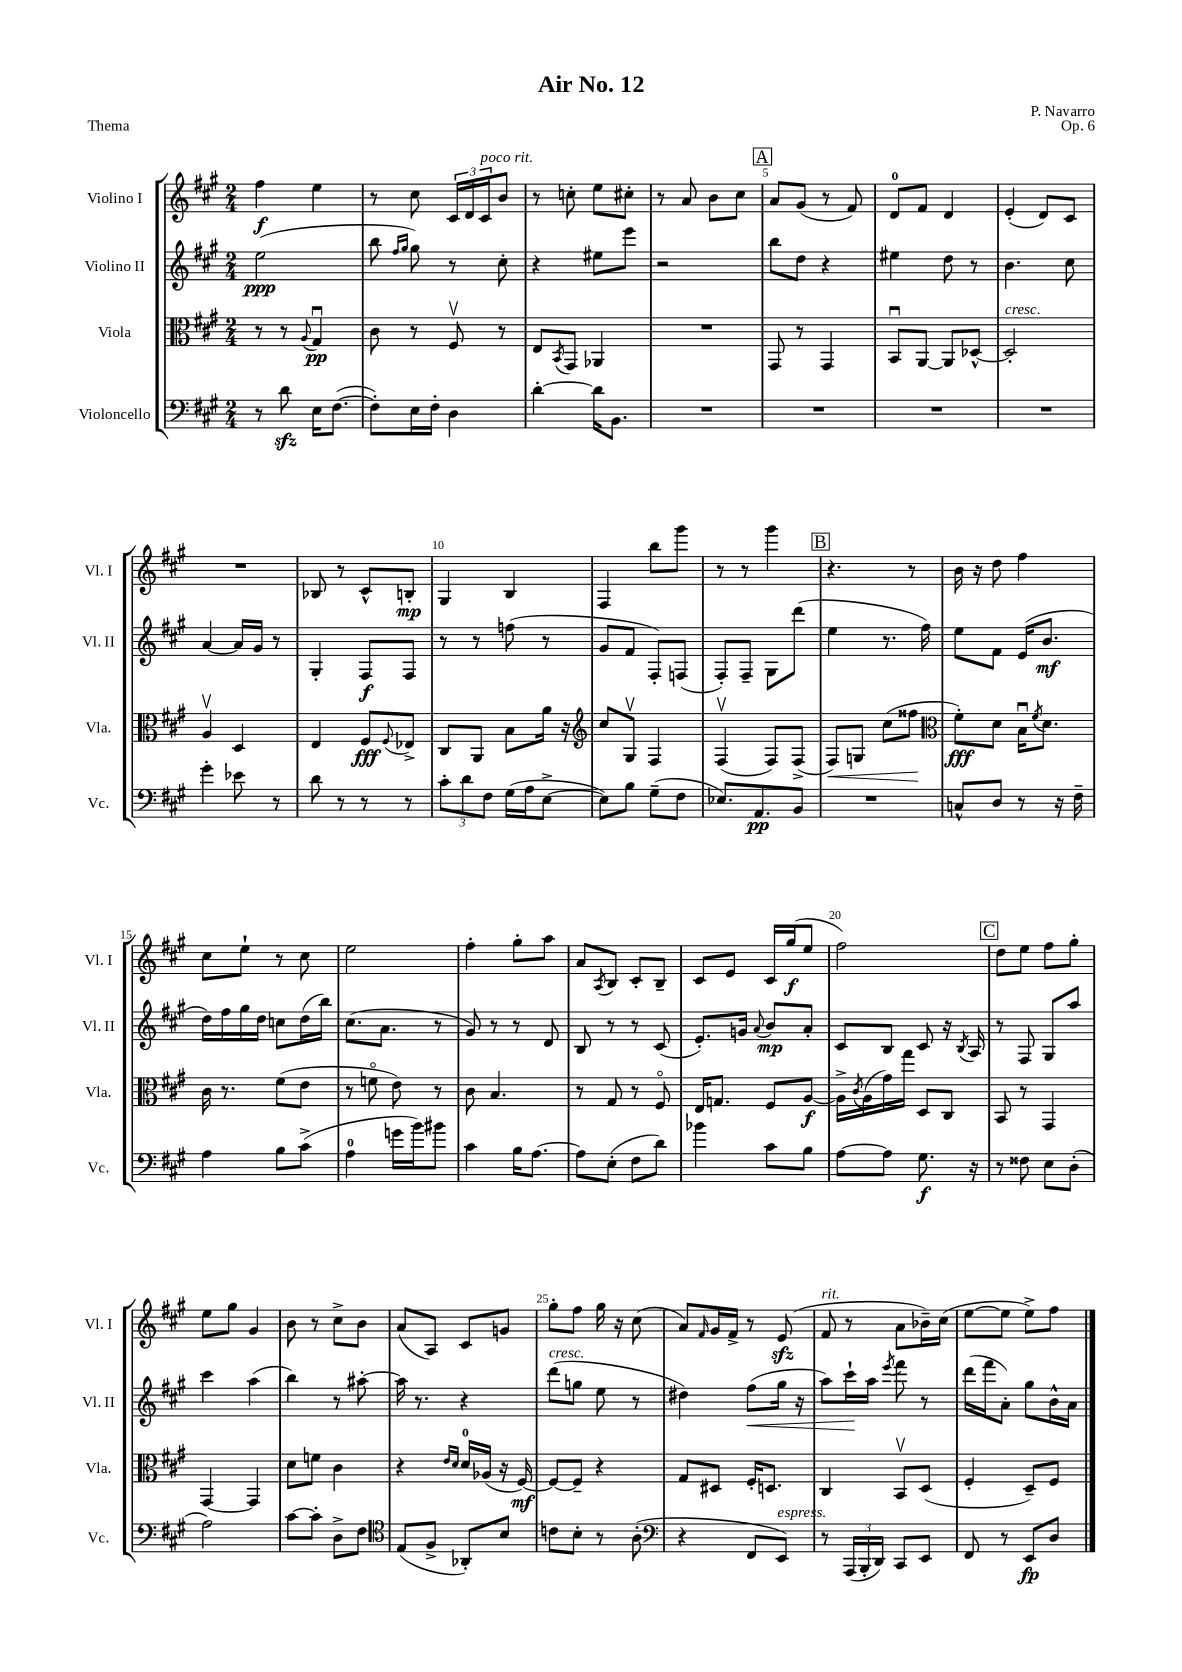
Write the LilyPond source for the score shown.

\header { title = "Air No. 12" composer = "P. Navarro" opus = "Op. 6" piece = "Thema" }
<<
\new StaffGroup <<
\new Staff = "s0" \with { instrumentName = "Violino I" shortInstrumentName = "Vl. I" } {
    \clef treble \key a \major \numericTimeSignature \time 2/4
    fis''4\f e''4 |
    r8 cis''8 \tuplet 3/2 { cis'16 d'16 cis'16^\markup { \italic "poco rit." } } b'8 |
    r8 c''8-. e''8 cis''8-. |
    r8 a'8 b'8 cis''8 |
    \mark \markup { \box "A" } a'8 gis'8( r8 fis'8) |
    d'8-0 fis'8 d'4 |
    e'4-.( d'8) cis'8 |
    R2 |
    bes8 r8 cis'8-^ b8-.\mp |
    gis4 b4 |
    fis4 b''8 gis'''8 |
    r8 r8 gis'''4 |
    \mark \markup { \box "B" } r4. r8 |
    b'16 r16 d''8 fis''4 |
    cis''8 e''8-! r8 cis''8 |
    e''2 |
    fis''4-. gis''8-. a''8 |
    a'8 \acciaccatura { a8 } b8 cis'8-. b8-- |
    cis'8 e'8 cis'16 gis''16\f( e''8 |
    fis''2) |
    \mark \markup { \box "C" } d''8 e''8 fis''8 gis''8-. |
    e''8 gis''8 gis'4 |
    b'8 r8 cis''8-> b'8 |
    a'8( a8) cis'8 g'8 |
    gis''8-. fis''8 gis''16 r16 cis''8( |
    a'8) \grace { fis'16 } gis'16 fis'16-> r8 e'8\sfz( |
    fis'8^\markup { \italic "rit." } r8 a'8 bes'16--) cis''16( |
    e''8~ e''8 e''8->) fis''8 \bar "|." |
}
\new Staff = "s1" \with { instrumentName = "Violino II" shortInstrumentName = "Vl. II" } {
    \clef treble \key a \major \numericTimeSignature \time 2/4
    e''2\ppp( |
    b''8 \grace { fis''16 gis''16 } gis''8) r8 cis''8-. |
    r4 eis''8 e'''8 |
    r2 |
    \mark \markup { \box "A" } b''8 d''8 r4 |
    eis''4 d''8 r8 |
    b'4. cis''8 |
    a'4~ a'16 gis'16 r8 |
    gis4-. fis8\f fis8 |
    r8 r8 f''8( r8 |
    gis'8 fis'8 fis8-.) f8( |
    fis8-.) fis8-- gis8 d'''8( |
    \mark \markup { \box "B" } e''4 r8. fis''16) |
    e''8 fis'8 e'16( b'8.\mf |
    d''16) fis''16 gis''16 d''16 c''8 d''16( b''16) |
    cis''8.( a'8. r8 |
    gis'8) r8 r8 d'8 |
    b8 r8 r8 cis'8( |
    e'8.-.) g'16 \appoggiatura { a'8 } b'8\mp a'8-. |
    cis'8 b8 cis'8 r16 \acciaccatura { b8 } a16 |
    \mark \markup { \box "C" } r8 fis8 gis8 a''8 |
    cis'''4 a''4( |
    b''4) r8 ais''8~-. |
    ais''16 r8. r4 |
    d'''8^\markup { \italic "cresc." }( g''8 e''8 r8 |
    dis''4) fis''8\<( gis''16 r16 |
    a''8) cis'''16-!\! a''16 \acciaccatura { e'''8 } fis'''8 r8 |
    d'''16( fis'''16 a'8-.) gis''8 b'16-^ a'16 \bar "|." |
}
\new Staff = "s2" \with { instrumentName = "Viola" shortInstrumentName = "Vla." } {
    \clef alto \key a \major \numericTimeSignature \time 2/4
    r8 r8 \appoggiatura { a8 } gis4\downbow\pp |
    cis'8 r8 fis8\upbow r8 |
    e8 \acciaccatura { b,8 } gis,8 aes,4 |
    R2 |
    \mark \markup { \box "A" } gis,8 r8 gis,4 |
    b,8\downbow a,8~ a,8 des8~-^ |
    des2-.^\markup { \italic "cresc." } |
    a4\upbow d4 |
    e4 fis8\fff \appoggiatura { fis8 } ees8-> |
    cis8 a,8 b8 a'16 r16 |
    \clef treble cis''8 gis8\upbow fis4 |
    fis4\upbow( fis8) fis8->( |
    \mark \markup { \box "B" } fis8\<) g8 cis''8( fisis''8\! |
    \clef alto fis'8-.\fff) d'8 b16\downbow \acciaccatura { fis'8 } d'8. |
    cis'16 r8. fis'8( e'8 |
    r8 f'8\flageolet e'8) r8 |
    cis'8 b4. |
    r8 gis8 r8 fis8\flageolet |
    e16 g8. fis8 a8~\f |
    a16-> \acciaccatura { cis'8 } a16( gis'16) gis''16 d8 cis8 |
    \mark \markup { \box "C" } b,8 r8 gis,4 |
    gis,4~ gis,4 |
    d'8 f'8 cis'4 |
    r4 \grace { e'16 d'16 } d'16-0 aes16( r16 fis16~\mf) |
    fis8~ fis8-- r4 |
    gis8 dis8 fis16-. d8. |
    cis4 b,8\upbow d8( |
    fis4-. d8--) fis8 \bar "|." |
}
\new Staff = "s3" \with { instrumentName = "Violoncello" shortInstrumentName = "Vc." } {
    \clef bass \key a \major \numericTimeSignature \time 2/4
    r8 d'8\sfz e16 fis8.~( |
    fis8-.) e16 fis16-. d4 |
    d'4~-. d'16 b,8. |
    R2 |
    \mark \markup { \box "A" } R2 |
    R2 |
    R2 |
    gis'4-. ees'8 r8 |
    d'8 r8 r8 r8 |
    \tuplet 3/2 { cis'8-. d'8 fis8 } gis16( a16 e8~-> |
    e8) b8 gis8--( fis8 |
    ees8.) a,8.\pp b,8 |
    \mark \markup { \box "B" } R2 |
    c8-^ d8 r8 r16 fis16-- |
    a4 b8 cis'8->( |
    a4-0 g'16 b'16) bis'8 |
    cis'4 b16 a8.~ |
    a8 e8-.( fis8 d'8) |
    bes'4 cis'8 b8 |
    a8~ a8 gis8.\f r16 |
    \mark \markup { \box "C" } r8 fisis8 e8 d8-.( |
    a2) |
    cis'8~ cis'8-. d8-> fis8 |
    \clef tenor e8( fis8-> aes,8-.) b8 |
    c'8 b8-. r8 a8-.( |
    \clef bass r4 fis,8 e,8^\markup { \italic "espress." }) |
    r8 \tuplet 3/2 { a,,16( b,,16-. d,16) } cis,8 e,8 |
    fis,8 r8 e,8\fp d8 \bar "|." |
}
>>
>>
\layout { \context { \Score \override BarNumber.break-visibility = ##(#f #t #t) barNumberVisibility = #(every-nth-bar-number-visible 5) } }
